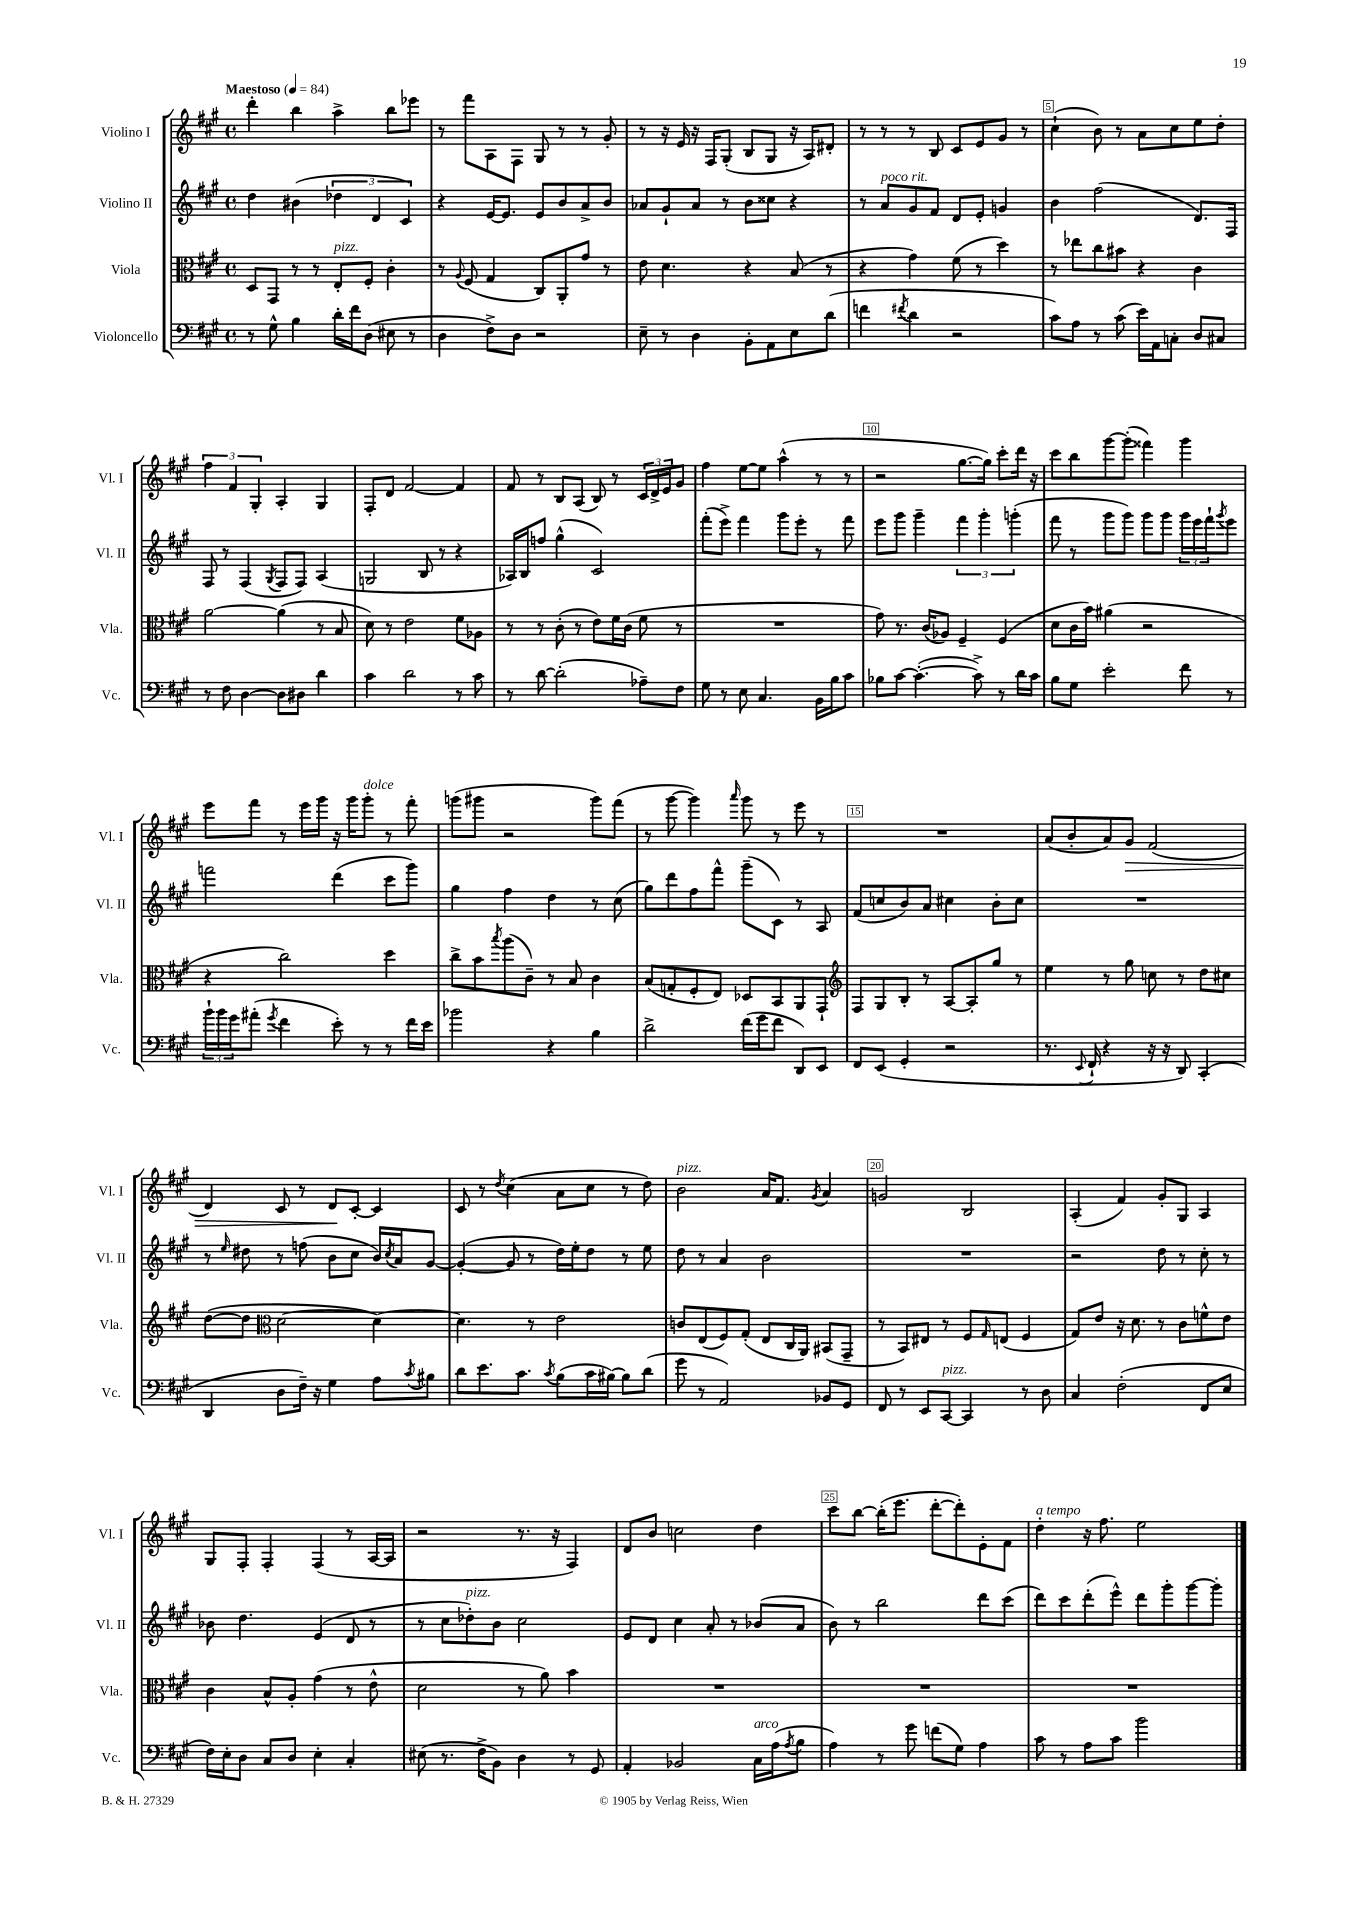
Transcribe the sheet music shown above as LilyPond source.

<<
\new StaffGroup <<
\new Staff = "s0" \with { instrumentName = "Violino I" shortInstrumentName = "Vl. I" } {
    \clef treble \key a \major \defaultTimeSignature \time 4/4 \tempo "Maestoso" 4 = 84
    d'''4-. b''4 a''4-> b''8 ees'''8 |
    r8 fis'''8 a8 fis8 gis8 r8 r8 gis'8-. |
    r8 r16 e'16 r16 fis16 gis8-.( b8 gis8 r16 a16) dis'8-. |
    r8 r8 r8 b8 cis'8 e'8 gis'8 r8 |
    cis''4-!( b'8) r8 a'8 cis''8 e''8 d''8-. |
    \tuplet 3/2 { fis''4 fis'4 gis4-. } a4-. gis4 |
    fis8-. d'8 fis'2~ fis'4 |
    fis'8 r8 b8 a8( b8) r8 \tuplet 3/2 { cis'16 d'16-> e'16 } gis'8 |
    fis''4 e''8~ e''8 a''4-^( r8 r8 |
    r2 gis''8.~ gis''16) cis'''8-. d'''16 r16 |
    cis'''8 b''8 gis'''8~ gis'''8-.( fisis'''4) gis'''4 |
    e'''8 fis'''8 r8 e'''16 gis'''16 r16 gis'''16 gis'''8-.^\markup { \italic "dolce" } r8 fis'''8-. |
    g'''8( gis'''8 r2 gis'''8) fis'''8( |
    r8 gis'''8~ gis'''4) \grace { a'''16 } gis'''8 r8 e'''8 r8 |
    R1 |
    a'8( b'8-. a'8) gis'8\> fis'2( |
    d'4) cis'8 r8 d'8\! cis'8~-. cis'4 |
    cis'8 r8 \acciaccatura { d''8 } cis''4( a'8 cis''8 r8 d''8) |
    b'2^\markup { \italic "pizz." } a'16 fis'8. \acciaccatura { gis'8 } a'4 |
    g'2 b2 |
    a4-.( fis'4) gis'8-. gis8 a4 |
    gis8 fis8-. fis4-. fis4( r8 a16~ a16 |
    r2 r8. r16 fis4) |
    d'8 b'8 c''2 d''4 |
    cis'''8 b''8~ b''16-.( e'''8. d'''8~-. d'''8-.) e'8-. fis'8 |
    d''4-.^\markup { \italic "a tempo" } r16 fis''8. e''2 \bar "|." |
}
\new Staff = "s1" \with { instrumentName = "Violino II" shortInstrumentName = "Vl. II" } {
    \clef treble \key a \major \defaultTimeSignature \time 4/4
    d''4 bis'4( \tuplet 3/2 { des''4 d'4 cis'4) } |
    r4 e'16~ e'8. e'8 b'8 a'8-> b'8 |
    aes'8 gis'8-! aes'8 r8 b'8 cisis''8 r4 |
    r8 a'8^\markup { \italic "poco rit." } gis'8 fis'8 d'8 e'8-. g'4 |
    b'4 fis''2( d'8.) fis16 |
    fis8 r8 fis4( \acciaccatura { gis8 } fis8 fis8) a4( |
    g2 b8 r8 r4 |
    aes16) b16 f''8 gis''4-^( cis'2) |
    fis'''8-.( e'''8->) fis'''4 gis'''8 e'''8-. r8 fis'''8 |
    e'''8 gis'''8 gis'''4-- \tuplet 3/2 { fis'''4 gis'''4-. g'''4-.( } |
    fis'''8 r8 gis'''8 gis'''8) gis'''8 gis'''8 \tuplet 3/2 { gis'''16 e'''16 fis'''16-! } \acciaccatura { gis'''8 } e'''8 |
    f'''2 d'''4( cis'''8 gis'''8) |
    gis''4 fis''4 d''4 r8 cis''8( |
    gis''8) d'''8 fis''8 fis'''8-^ gis'''8--( cis'8) r8 a8 |
    fis'8( c''8 b'8) a'8 cis''4 b'8-. cis''8 |
    R1 |
    r8 \grace { e''16 } dis''8 r8 f''8( b'8 cis''8 b'16) \acciaccatura { cis''8 } a'16 gis'8~ |
    gis'4~-.( gis'8 r8 d''16) e''16-. d''8 r8 e''8 |
    d''8 r8 a'4 b'2 |
    R1 |
    r2 d''8 r8 cis''8-. r8 |
    bes'8 d''4. e'4( d'8 r8 |
    r8 cis''8 des''8-.^\markup { \italic "pizz." }) b'8 cis''2 |
    e'8 d'8 cis''4 a'8-. r8 bes'8( a'8 |
    b'8) r8 b''2 d'''8 cis'''8( |
    d'''8) cis'''8 d'''8-.( e'''8-^) d'''8 gis'''8-. gis'''8~ gis'''8-. \bar "|." |
}
\new Staff = "s2" \with { instrumentName = "Viola" shortInstrumentName = "Vla." } {
    \clef alto \key a \major \defaultTimeSignature \time 4/4
    d8 gis,8 r8 r8 e8-.^\markup { \italic "pizz." } fis8-. cis'4-. |
    r8 \appoggiatura { a8 } fis8( gis4 cis8) a,8-. gis'8 r8 |
    e'8 d'4. r4 b8( r8 |
    r4 gis'4) fis'8( r8 d''4) |
    r8 ees''8 cis''8 bis'8 r4 cis'4 |
    a'2~ a'4( r8 b8 |
    d'8) r8 e'2 fis'8 aes8 |
    r8 r8 cis'8-.( r8 e'8) fis'16 cis'16( fis'8 r8 |
    R1 |
    gis'8) r8. cis'16( aes8) fis4-- fis4( |
    d'8 cis'16 b'16) ais'4( r2 |
    r4 cis''2) d''4 |
    cis''8-> b'8 \acciaccatura { b''8 } a''8( cis'8--) r8 b8 cis'4 |
    b8( g8-. fis8-. e8) des8 b,8 a,8 gis,8-! |
    \clef treble fis8 gis8 b8-. r8 a8~ a8-. gis''8 r8 |
    e''4 r8 gis''8 c''8 r8 d''8 cis''8 |
    d''8~( d''8 \clef alto d'2~ d'4~) |
    d'4. r8 e'2 |
    c'8 e8( fis8) gis8-.( e8 cis16 a,16) bis,8( gis,8-- |
    r8 b,8) eis8 r8 fis8 \grace { gis16 } e8( fis4 |
    gis8) e'8 r16 d'8. r8 cis'8 f'8-^ e'8 |
    cis'4 b8-^ a8-. gis'4( r8 e'8-^ |
    d'2 r8 a'8) b'4 |
    R1 |
    R1 |
    R1 \bar "|." |
}
\new Staff = "s3" \with { instrumentName = "Violoncello" shortInstrumentName = "Vc." } {
    \clef bass \key a \major \defaultTimeSignature \time 4/4
    r8 gis8-^ b4 d'16-. fis'16 d8( eis8 r8 |
    d4 fis8->) d8 r2 |
    e8-- r8 d4 b,8-. a,8 e8 d'8( |
    f'4 \acciaccatura { fis'8 } d'4 r2 |
    cis'8) a8 r8 cis'8( e'16) a,16 c8-. d8 cis8 |
    r8 fis8 d4~ d8 dis8 d'4 |
    cis'4 d'2 r8 cis'8 |
    r8 d'8~ d'2-.( aes8--) fis8 |
    gis8 r8 e8 cis4. b,16 b16 cis'8 |
    bes8 cis'8~ cis'4.~-.( cis'8->) r8 d'16 cis'16 |
    b8 gis8 e'2-. fis'8 r8 |
    \tuplet 3/2 { b'16-! b'16 gis'16 } ais'8-.( \acciaccatura { gis'8 } fis'4 e'8-.) r8 r8 fis'16 e'16 |
    bes'2 r4 b4 |
    d'2-> fis'16( gis'16 fis'8 d,8) e,8 |
    fis,8 e,8( gis,4-. r2 |
    r8. \appoggiatura { e,8 } fis,16-! r4 r16 r16 d,8) cis,4-.( |
    d,4 d8 fis16--) r16 gis4 a8 \acciaccatura { cis'8 } bis8 |
    d'8 e'8. cis'8. \acciaccatura { cis'8 } b8( cis'16 bis16~) bis8 d'8( |
    gis'8 r8 a,2) bes,8 gis,8 |
    fis,8 r8 e,8 cis,8~^\markup { \italic "pizz." } cis,4 r8 d8 |
    cis4 fis2-.( fis,8 e8 |
    fis16) e16-. d8 cis8 d8 e4-. cis4-. |
    eis8( r8. fis16-> b,8) d4 r8 gis,8 |
    a,4-. bes,2 cis16^\markup { \italic "arco" } a16( \acciaccatura { a8 } b8 |
    a4) r8 gis'8 f'8( gis8) a4 |
    cis'8 r8 a8 cis'8 b'2 \bar "|." |
}
>>
>>
\layout { \context { \Score \override BarNumber.break-visibility = ##(#f #t #t) barNumberVisibility = #(every-nth-bar-number-visible 5) \override BarNumber.stencil = #(make-stencil-boxer 0.1 0.3 ly:text-interface::print) } }
